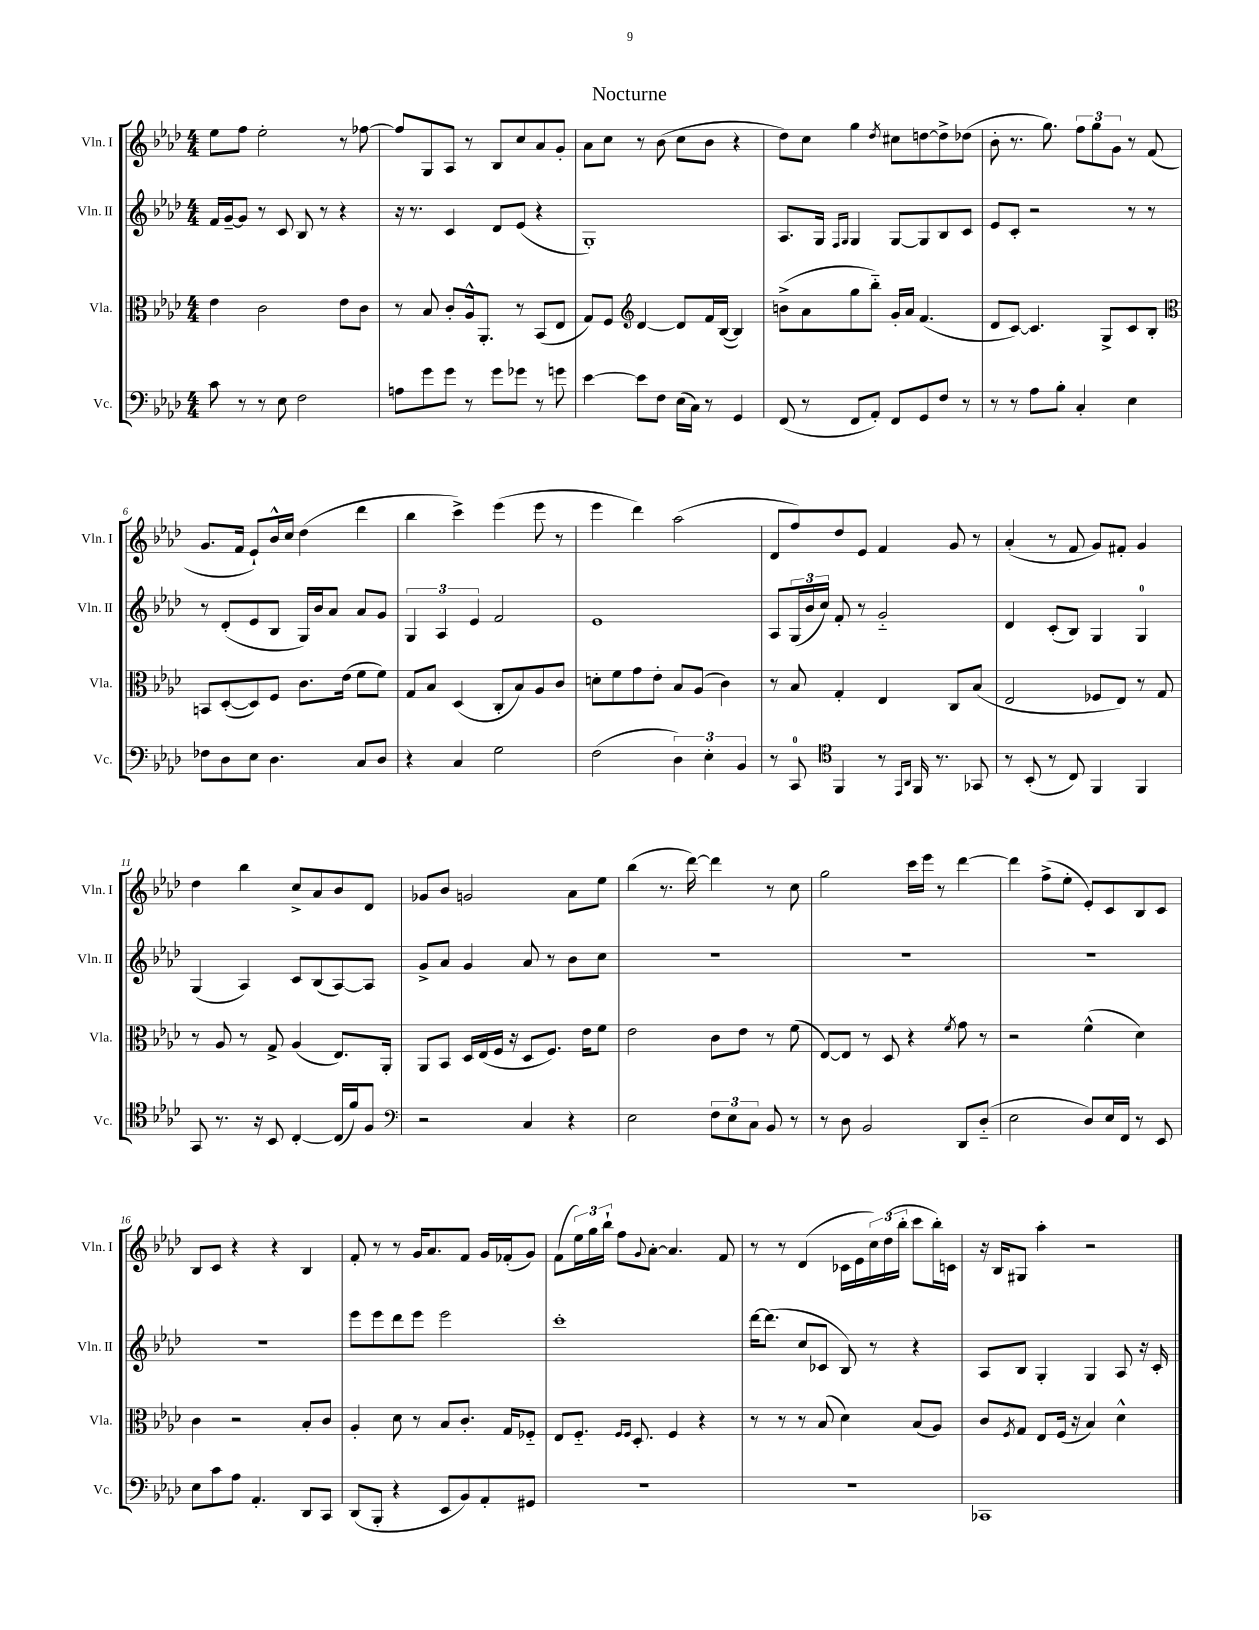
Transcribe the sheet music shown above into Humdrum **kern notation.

**kern	**kern	**kern	**kern
*part4	*part3	*part2	*part1
*staff4	*staff3	*staff2	*staff1
*I"Vc.	*I"Vla.	*I"Vln. II	*I"Vln. I
*I'Vc.	*I'Vla.	*I'Vln. II	*I'Vln. I
*clefF4	*clefC3	*clefG2	*clefG2
*k[b-e-a-d-]	*k[b-e-a-d-]	*k[b-e-a-d-]	*k[b-e-a-d-]
*M4/4	*M4/4	*M4/4	*M4/4
=1	=1	=1	=1
8c\	4e-\	16f/LL	8ee-\L
.	.	[16g~/J	.
8r	.	8g/J]	8ff\J
8r	2c\	8r	2ee-'\
8E-\	.	8c/	.
2F\	.	8B-/	.
.	.	8r	.
.	8e-\L	4r	8r
.	8c\J	.	[8ff-X\
=2	=2	=2	=2
8An\L	8r	16r	8ff-/L]
.	.	8.r	.
8g\	8B-/	.	8G/
8g\J	8c'/L	4c/	8A-/J
8r	16A-^^/k	.	8r
.	8.AA-'/J	.	.
8g\L	.	8d-/L	8B-/L
8g-X\J	8r	(8e-/J	8cc/
8r	(8BB-/L	4r	8a-/
8gn\	8E-/J	.	8g'/J
=3	=3	=3	=3
[4e-\	8G/L)	1G')	8a-\L
.	8F/J	.	8cc\J
*	*clefG2	*	*
8e-\L]	[4d-/	.	8r
8F\J	.	.	(8b-\
(16E-\LL	8d-/L]	.	8cc\L
16C\JJ)	.	.	.
8r	16f/L	.	8b-\J
.	([16B-/JJ	.	.
4GG/	4B-/])	.	4r
=4	=4	=4	=4
(8FF/	(8bn^\L	8.A-/L	8dd-\L)
8r	8a-\	.	8cc\J
.	.	16G/Jk	.
.	.	16qqF/LL	.
.	.	16qqG/JJ	.
8FF/L	8gg\	4G/	4gg\
8AA-'/J)	8bb-\J)	.	.
.	.	.	8qdd-/
8FF/L	16g'/LL	[8G/L	8cc#X\L
.	16a-/JJ	.	.
8GG/	(4.f/	8G/]	[8ddn\
8F/J	.	8B-/	8dd^\]
8r	.	8c/J	(8dd-X\J
=5	=5	=5	=5
8r	8d-/L	8e-/L	8b-'\
8r	[8c/J)	8c'/J	8.r
8A-\L	4.c/]	2r	.
.	.	.	8.gg\)
8B-'\J	.	.	.
4C'/	.	.	12ff\L
.	.	.	12gg\
.	8G^/L	.	.
.	.	.	12g\J
4E-\	8c/	8r	8r
.	8B-'/J	8r	(8f/
!!LO:LB:g=z
=6	=6	=6	=6
*	*clefC3	*	*
8F-X\L	8BBn/L	8r	8.g/L
8D-\	([8D-'/	(8d-'/L	.
.	.	.	16f/Jk
8E-\J	8D-/])	8e-/	8e-`/L)
4.D-\	8F/J	8B-/J	16b-^^/L
.	.	.	16cc/JJ
.	8.c\L	16G/LL)	(4dd-\
.	.	16b-/J	.
.	.	8a-/J	.
.	(16e-\Jk	.	.
8C/L	8f\L	8a-/L	4ddd-\
8D-/J	8f\J)	8g/J	.
=7	=7	=7	=7
4r	8G/L	6G/	4bb-\
.	8B-/J	.	.
.	.	6A-/	.
4C/	(4D-/	.	4ccc^\)
.	.	6e-/	.
2G\	8C'/L	2f/	(4eee-\
.	8B-/)	.	.
.	8A-/	.	8eee-\
.	8c/J	.	8r
=8	=8	=8	=8
(2F\	8dn'\L	1e-	4eee-\
.	8f\	.	.
.	8g\	.	4ddd-\)
.	8e-'\J	.	.
6D-\)	8B-/L	.	(2aa-\
.	(8A-/J	.	.
6E-'\	.	.	.
.	4c\)	.	.
6BB-/	.	.	.
=9	=9	=9	=9
8r	8r	8A-/L	8d-/L
8CC/	8B-/	(24G/L	8ff/)
.	.	24b-/	.
.	.	24cc/JJ)	.
*clefC4	*	*	*
4FF/	4G'/	8f'/	8dd-/
.	.	8r	8e-/J
8r	4E-/	2g/	4f/
16qqEE-/LL	.	.	.
16qqAA-/JJ	.	.	.
16FF/	.	.	.
8.r	.	.	.
.	8C/L	.	8g/
8GG-X/	(8B-/J	.	8r
=10	=10	=10	=10
8r	2E-/	4d-/	(4a-'/
(8BB-'/	.	.	.
8r	.	(8c'/L	8r
8C/)	.	8B-/J)	8f/
4FF/	8F-X/L	4G/	8g/L)
.	8E-/J)	.	8f#X'/J
4FF/	8r	4G/	4g/
.	8G/	.	.
!!LO:LB:g=z
=11	=11	=11	=11
8GG/	8r	(4G/	4dd-\
8.r	8A-/	.	.
.	8r	4A-/)	4bb-\
16r	.	.	.
8BB-/	8G^/	.	.
[4C'/	(4A-/	8c/L	8cc^/L
.	.	(8B-/	8a-/
(16C/LL]	8.E-/L)	[8A-/)	8b-/
16f/J)	.	.	.
8F/J	.	8A-/J]	8d-/J
.	16AA-'/Jk	.	.
=12	=12	=12	=12
*clefF4	*	*	*
2r	8AA-/L	8g^/L	8g-X/L
.	8BB-/J	8a-/J	8b-/J
.	16D-/LL	4g/	2gn/
.	(16E-/	.	.
.	16F/JJ	.	.
.	16r	.	.
4C/	8D-/L	8a-/	.
.	8.F/J)	8r	.
4r	.	8b-\L	8a-\L
.	16e-\KL	.	.
.	8f\J	8cc\J	8ee-\J
=13	=13	=13	=13
2E-\	2e-\	1r	(4bb-\
.	.	.	8.r
.	.	.	[16ddd-\)
12F\L	8c\L	.	4ddd-\]
12E-\	.	.	.
.	8e-\J	.	.
12C\J	.	.	.
8BB-/	8r	.	8r
8r	(8f\	.	8cc\
=14	=14	=14	=14
8r	[8E-/L)	1r	2gg\
8D-\	8E-/J]	.	.
2BB-/	8r	.	.
.	8D-/	.	.
.	4r	.	16ccc\LL
.	.	.	16eee-\JJ
.	.	.	8r
.	8qf/	.	.
8DD-/L	8g\	.	[4ddd-\
(8D-/J	8r	.	.
=15	=15	=15	=15
2E-\	2r	1r	4ddd-\]
.	.	.	(8ff^\L
.	.	.	8ee-'\J
8D-/L)	(4f^^\	.	8e-'/L)
16E-/L	.	.	8c/
16FF/JJ	.	.	.
8r	4d-\)	.	8B-/
8EE-/	.	.	8c/J
!!LO:LB:g=z
=16	=16	=16	=16
8E-\L	4c\	1r	8B-/L
8c\	.	.	8c/J
8A-\J	2r	.	4r
4.AA-'/	.	.	.
.	.	.	4r
8DD-/L	8B-'/L	.	4B-/
8CC/J	8c/J	.	.
=17	=17	=17	=17
(8DD-/L	4A-'/	8eee-\L	8f'/
8BBB-'/J	.	8eee-\	8r
4r	8d-\	8ddd-\	8r
.	8r	8eee-\J	16g/KL
.	.	.	8.a-/
8EE-/L	8B-/L	2eee-\	.
8BB-/)	8.c'/J	.	8f/J
8AA-'/	.	.	16g/LL
.	16G/KL	.	(16f-X'/J
8GG#X/J	8F-X/J	.	8g/J)
=18	=18	=18	=18
1r	8E-/L	1ccc'	(8f\L
.	8.F/J	.	24ee-\L)
.	.	.	24gg\
.	.	.	24bb-`\JJ
.	.	.	8ff\L
.	16qqF/LL	.	.
.	16qqF/JJ	.	.
.	8.D-'/	.	.
.	.	.	8qqg/
.	.	.	[8a-'\J
.	4F/	.	4.a-/]
.	4r	.	.
.	.	.	8f/
=19	=19	=19	=19
1r	8r	[16ddd-\KL	8r
.	.	(8.ddd-\J]	.
.	8r	.	8r
.	8r	8cc/L	(4d-/
.	(8B-/	8c-X/J	.
.	4d-\)	8B-/)	16c-X\LL
.	.	.	16e-\
.	.	8r	24cc\)
.	.	.	(24dd-\
.	.	.	24bb-'\JJ
.	(8B-/L	4r	8ccc\L
.	8A-/J)	.	16bb-'\L)
.	.	.	16cn\JJ
=20	=20	=20	=20
1CC-X	8c/L	8A-/L	16r
.	.	.	16B-/KL
.	8qF/	.	.
.	8G/J	8B-/J	8G#X/J
.	8E-/L	4G'/	4aa-'\
.	(16F/Jk	.	.
.	16r	.	.
.	4B-/)	4G/	2r
.	4d-^^\	8A-/	.
.	.	16r	.
.	.	16c'/	.
==	==	==	==
*-	*-	*-	*-
